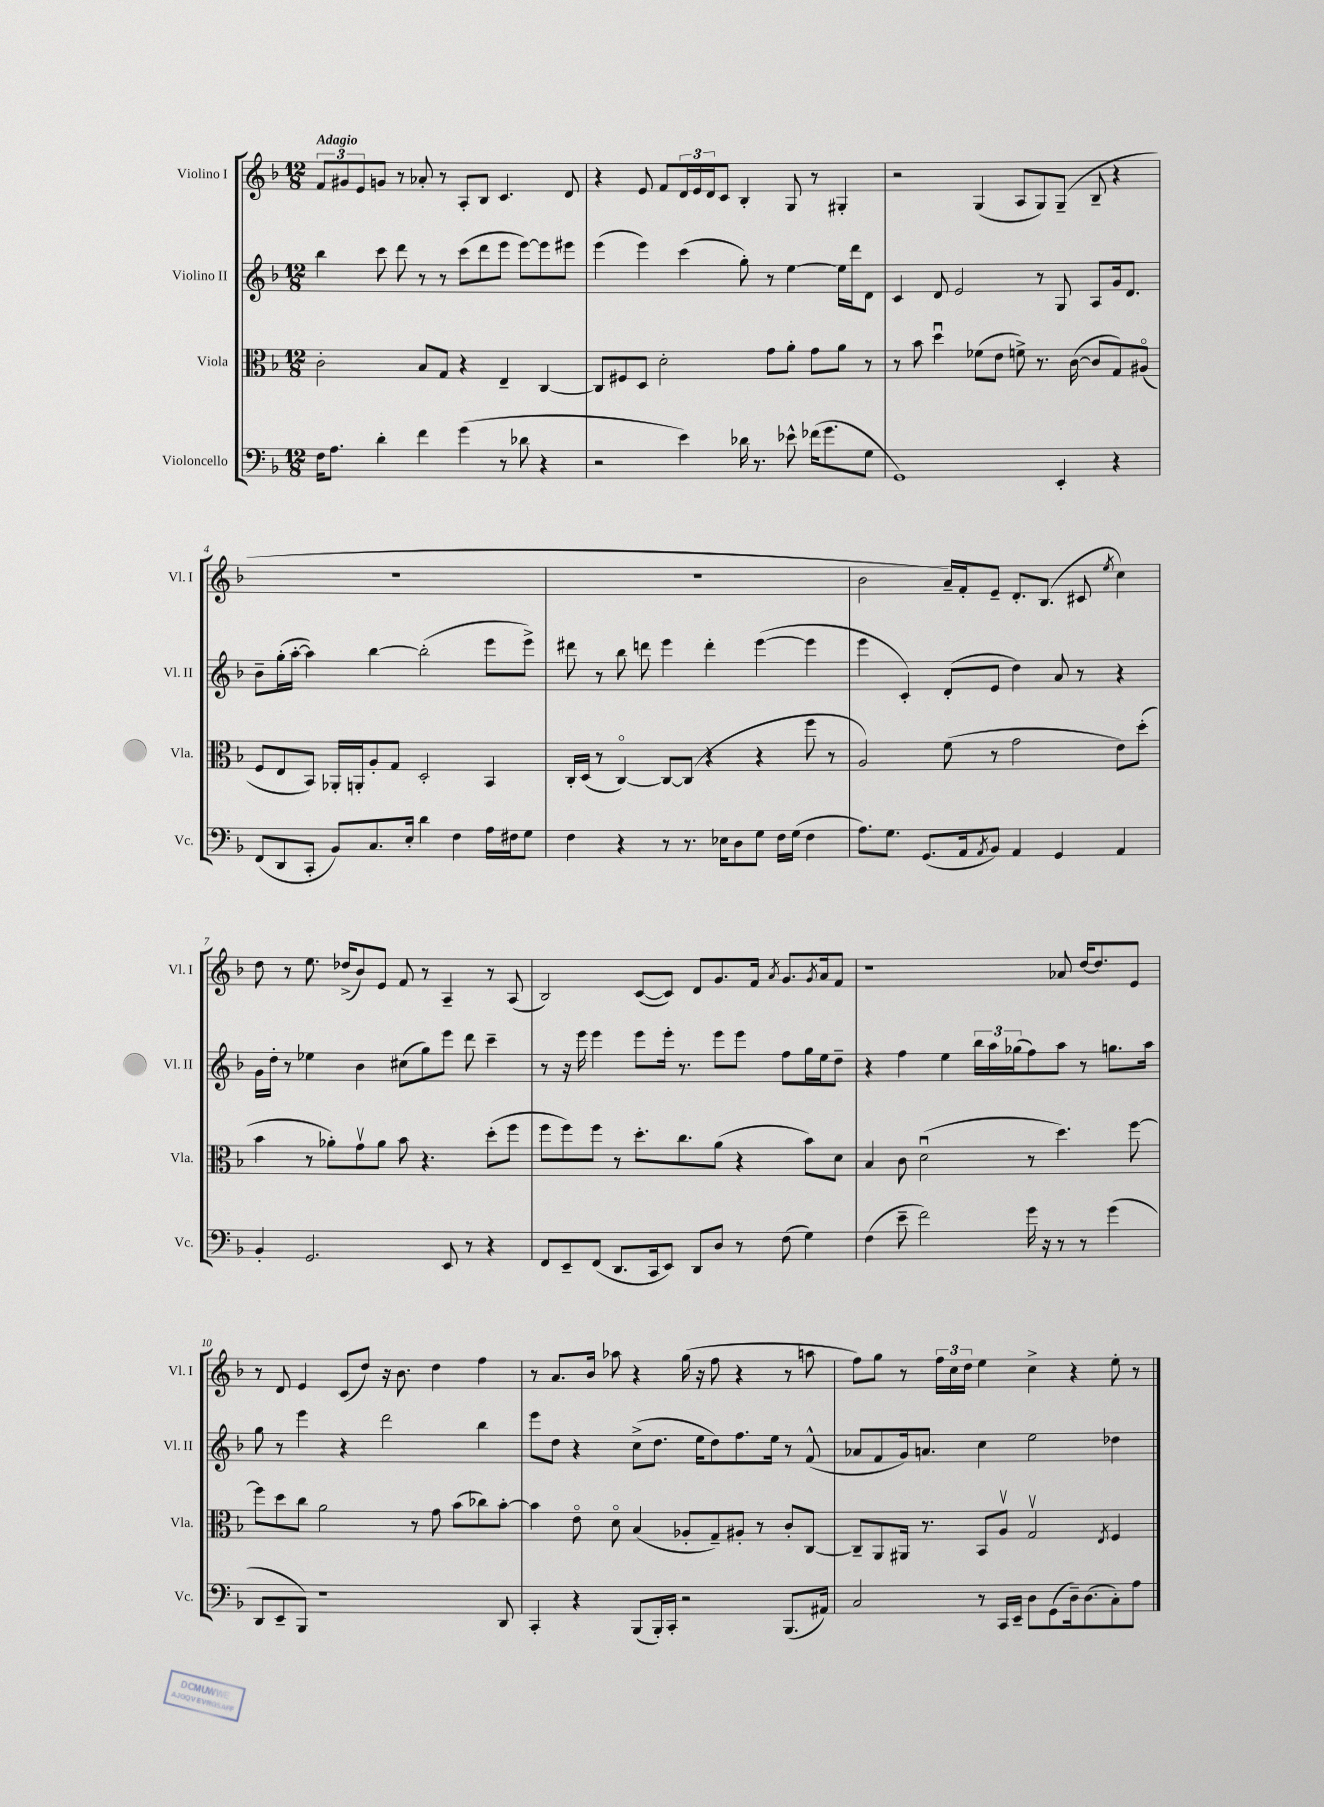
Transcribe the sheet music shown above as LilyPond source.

<<
\new StaffGroup <<
\new Staff = "s0" \with { instrumentName = "Violino I" shortInstrumentName = "Vl. I" } {
    \clef treble \key f \major \numericTimeSignature \time 12/8 \tempo "Adagio"
    \tuplet 3/2 { f'8 gis'8 e'8 } g'8 r8 aes'8-. r8 a8-. bes8 c'4. d'8 |
    r4 e'8 f'8 \tuplet 3/2 { d'16 e'16 d'16 } c'8 bes4-. g8 r8 gis4-. |
    r2 g4( a8 g8) g8--( bes8-- r4 |
    R1. |
    R1. |
    bes'2 a'16--) f'16-. e'8-- d'8.-. bes8.( cis'8 \acciaccatura { e''8 } c''4) |
    d''8 r8 e''8. des''16->( bes'8) e'8 f'8 r8 a4-- r8 a8( |
    bes2) c'8~( c'8) d'8 g'8. f'16 \acciaccatura { a'8 } g'8. \acciaccatura { g'8 } a'16 f'8 |
    r1 aes'8 d''16~ d''8. e'8 |
    r8 d'8 e'4 c'8( d''8) r16 bes'8. d''4 f''4 |
    r8 a'8. bes'16 aes''8 r4 g''16( r16 f''8 r4 r8 a''8 |
    f''8) g''8 r8 \tuplet 3/2 { f''16 c''16 d''16 } e''4 c''4-> r4 e''8-. r8 \bar "|." |
}
\new Staff = "s1" \with { instrumentName = "Violino II" shortInstrumentName = "Vl. II" } {
    \clef treble \key f \major \numericTimeSignature \time 12/8
    bes''4 c'''8 d'''8 r8 r8 c'''8( d'''8 e'''8 e'''8~) e'''8 eis'''8 |
    e'''4( e'''4) c'''4( g''8-.) r8 e''4~ e''16 d'''16 d'8 |
    c'4 d'8 e'2 r8 g8 a8 g'16 d'8. |
    bes'8-- g''16-.( a''16~-. a''4) bes''4~ bes''2-.( e'''8 e'''8->) |
    dis'''8 r8 bes''8 d'''8 e'''4 d'''4-. e'''4~( e'''4 |
    e'''4 c'4-.) d'8-.( e'8 d''4) a'8 r8 r4 |
    g'16 d''16-. r8 ees''4 bes'4 cis''8( g''8) e'''8 d'''8 c'''4-- |
    r8 r16 e'''16 e'''4 e'''8 e'''16-. r8. e'''8 e'''8 f''8 g''16 e''16 d''8-- |
    r4 f''4 e''4 \tuplet 3/2 { bes''16 a''16 ges''16( } f''8) a''8 r8 g''8. a''16 |
    g''8 r8 e'''4 r4 d'''2 bes''4 |
    e'''8 d''8 r4 c''8->( d''8. e''16 d''8) f''8. e''16 r8 f'8-^( |
    aes'8 f'8 g'16) a'8. c''4 e''2 des''4 \bar "|." |
}
\new Staff = "s2" \with { instrumentName = "Viola" shortInstrumentName = "Vla." } {
    \clef alto \key f \major \numericTimeSignature \time 12/8
    c'2-. bes8 g8 r4 e4-- c4~ |
    c8 fis8 d8 d'2-. g'8 a'8-. g'8 a'8 r8 |
    r8 bes'8 d''4\downbow fes'8( e'8 f'8->) r8. c'16~( c'8 g8) ais8\flageolet( |
    f8 e8 bes,8) aes,16-. a,16-. a8-. g8 d2-. bes,4 |
    c16-. d16( r8 c4~\flageolet) c8~ c8( r4 r4 f''8 r8 |
    a2) f'8( r8 g'2 e'8) d''8-.( |
    bes'4 r8 aes'8-.) g'8\upbow aes'8 bes'8 r4. d''8-.( f''8 |
    f''8 f''8) f''8 r8 d''8.-. c''8. a'8( r4 bes'8) d'8 |
    bes4 c'8 d'2\downbow( r8 d''4.) f''8~ |
    f''8 d''8 c''8 a'2 r8 g'8 bes'8( ces''8) bes'8~-. |
    bes'4 e'8\flageolet d'8\flageolet bes4( aes8-. g8--) ais8-. r8 c'8-. c8~ |
    c8-- a,8 ais,16 r8. bes,8 a8\upbow g2\upbow \acciaccatura { e8 } f4 \bar "|." |
}
\new Staff = "s3" \with { instrumentName = "Violoncello" shortInstrumentName = "Vc." } {
    \clef bass \key f \major \numericTimeSignature \time 12/8
    f16 a8. d'4-. f'4 g'4( r8 des'8 r4 |
    r2 e'4) des'16 r8. ees'8-^ fes'16( g'8. g8 |
    g,1) e,4-. r4 |
    f,8( d,8 c,8-. bes,8) c8. e16-. d'4 f4 a16 fis16 g8 |
    f4 r4 r8 r8. ees16 d8 g8 f16 g16( f4 |
    a8.) g8. g,8.( a,16 \acciaccatura { a,8 } bes,8) a,4 g,4 a,4 |
    bes,4-. g,2. e,8 r8 r4 |
    f,8 e,8-- f,8( d,8. c,16 e,8) d,8 d8 r8 f8( g4) |
    f4( e'8-- f'2) g'16 r16 r8 r8 g'4( |
    d,8 e,8-- bes,,8) r1 d,8 |
    c,4-. r4 bes,,8( bes,,16-.) c,16-. r2 bes,,8.( ais,16) |
    c2 r8 c,16 e,16-- d8 g,8( d16--) d8.( c8-.) a8 \bar "|." |
}
>>
>>
